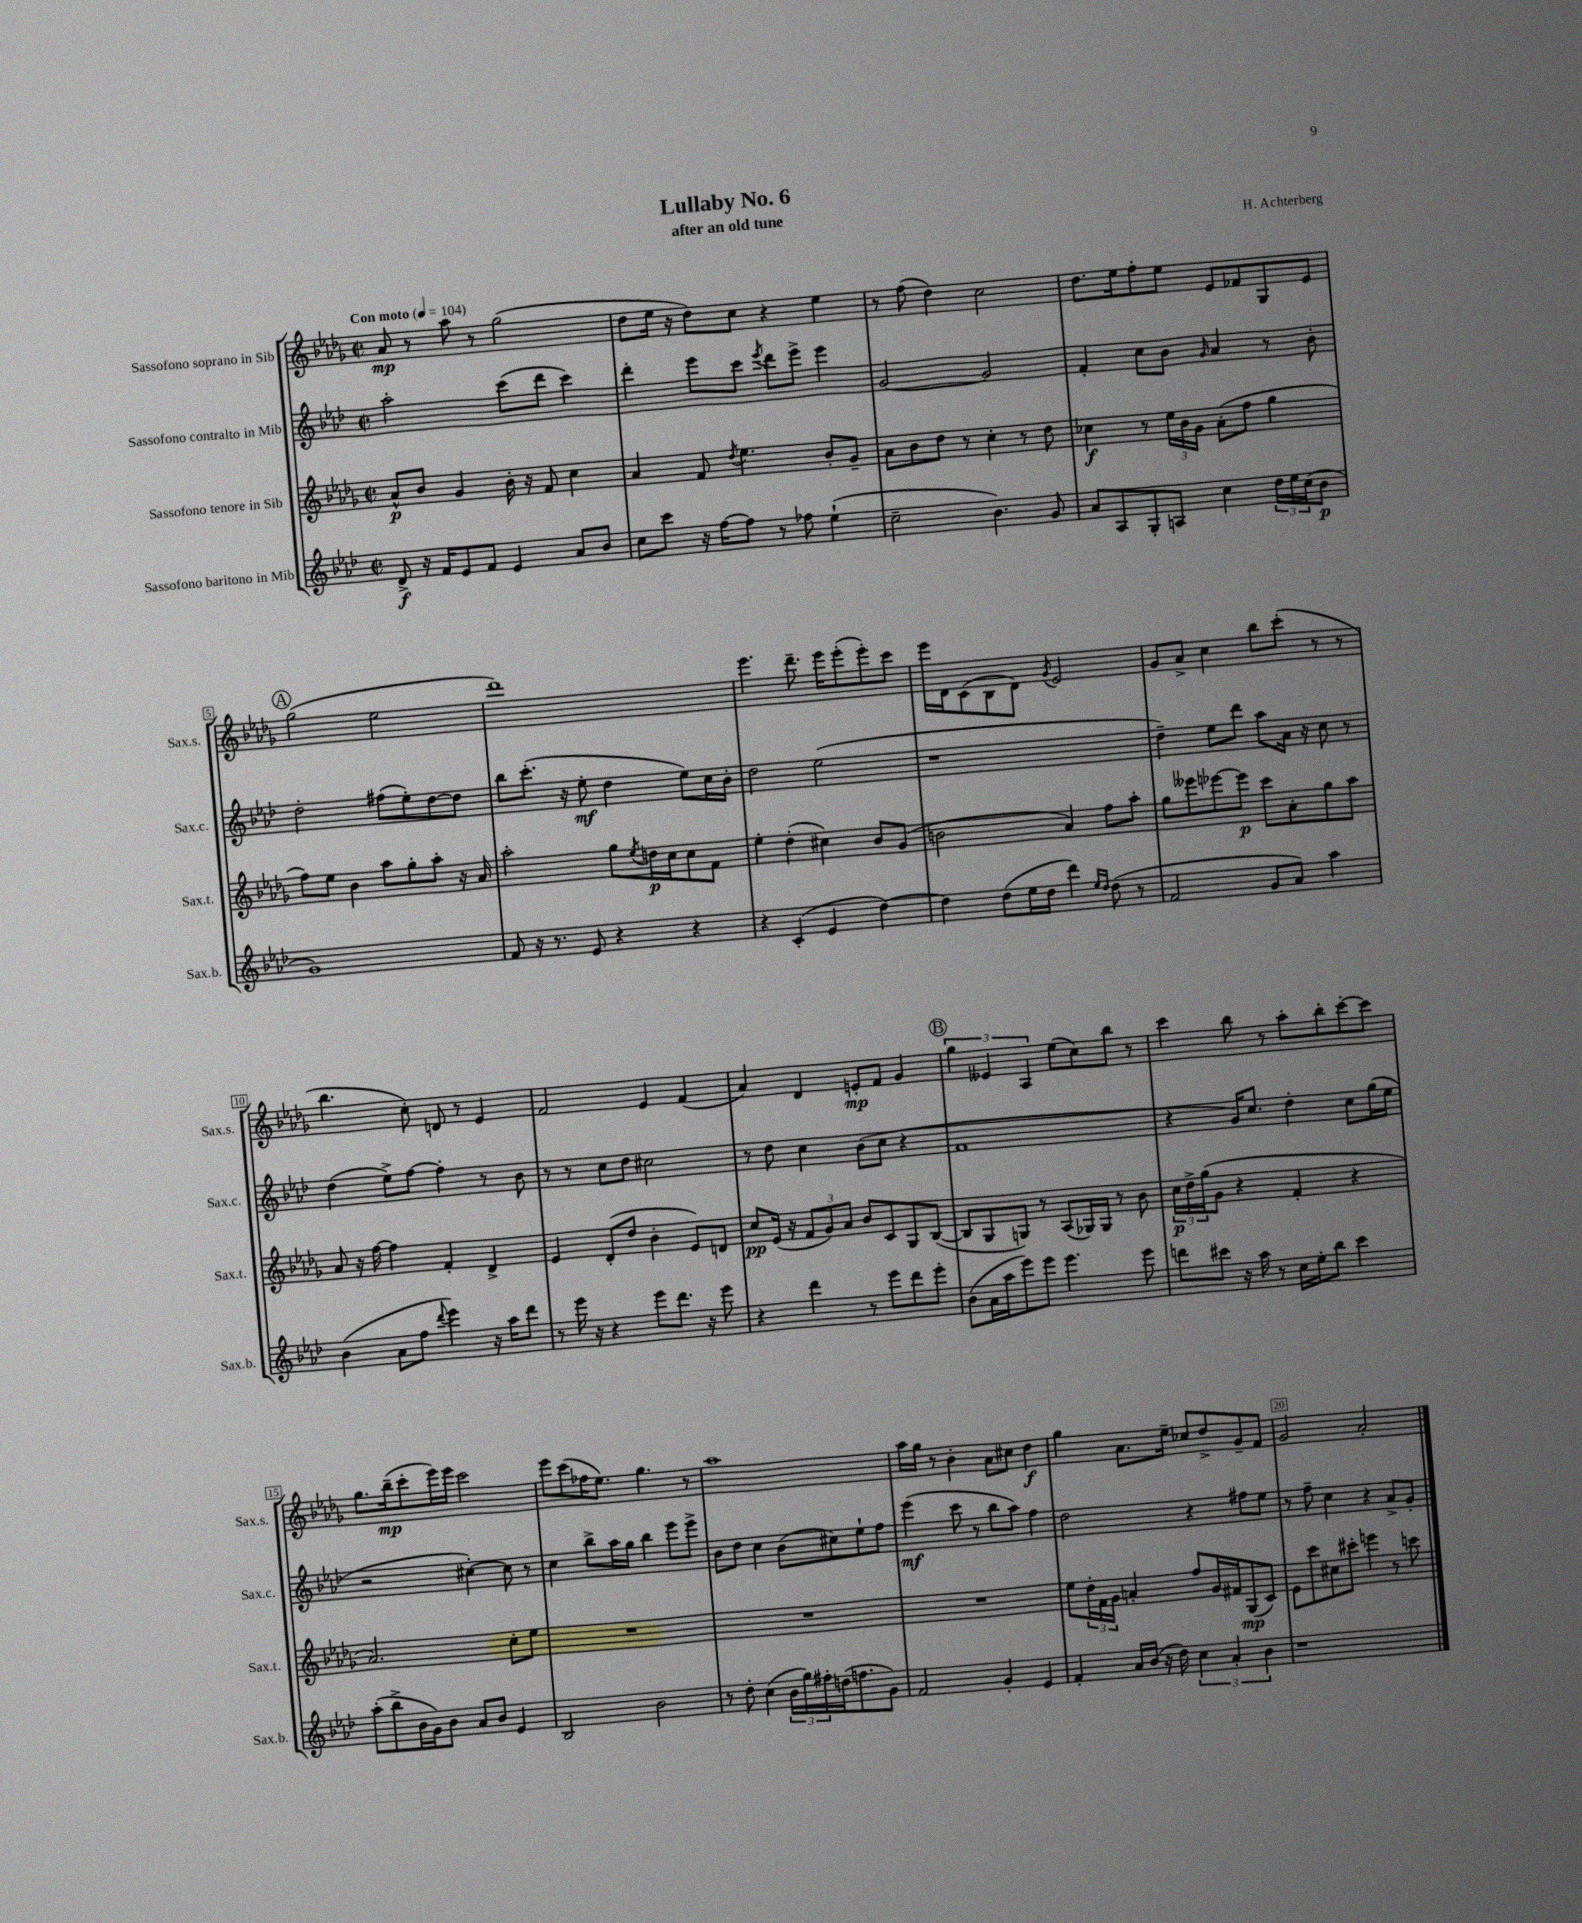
\header { title = "Lullaby No. 6" composer = "H. Achterberg" subtitle = "after an old tune" }
<<
\new StaffGroup <<
\new Staff = "s0" \with { instrumentName = "Sassofono soprano in Sib" shortInstrumentName = "Sax.s." } {
    \clef treble \key des \major \defaultTimeSignature \time 2/2 \tempo "Con moto" 4 = 104
    aes'8\mp r8 aes''8 r8 ges''2( |
    des''8 ees''16 r16 des''8) c''8 r4 ees''4 |
    r8 f''8( des''4) c''2 |
    des''8. ees''16 f''8-. ees''8 ees'8 fes'8 ges8 ees'8 |
    \mark \markup { \circle "A" } ges''2( ees''2 |
    des'''1) |
    ees'''4. des'''8.-- ees'''16 ees'''8-.( ees'''8-.) c'''8 |
    ees'''16 des'16 c'8( bes8 des'8) \acciaccatura { ges'8 } ees'2 |
    ges'8 aes'8-> c''4 bes''8 c'''8-.( r8 r8 |
    bes''4. c''8-.) d'8 r8 ees'4 |
    f'2 ees'4 f'4( |
    aes'4) des'4 e'8-.\mp f'8 ges'4 |
    \mark \markup { \circle "B" } \tuplet 3/2 { ges''4 eeses'4 aes4 } ees''8( c''8) bes''8 r8 |
    c'''4 bes''8 r8 aes''8-. bes''8-. c'''8~-. c'''8 |
    ges''8. bes''16--\mp( c'''8-. ees'''16) ees'''16 c'''2 |
    ees'''8 c'''8( fes''16 ees''8.) ges''4. r8 |
    aes''1 |
    aes''16 ges''16 r8 bes'4-. aes'8 cis''8 des''4\f |
    ges''4 aes'8. ees''16-- ces''8 des''8-> ges'8-- f'8 |
    ges'2 aes'2-. \bar "|." |
}
\new Staff = "s1" \with { instrumentName = "Sassofono contralto in Mib" shortInstrumentName = "Sax.c." } {
    \clef treble \key aes \major \defaultTimeSignature \time 2/2
    aes''2-. c'''8( des'''8 c'''4) |
    des'''4-. ees'''8 c'''8 \acciaccatura { ees'''8 } des'''8 ees'''8-> ees'''4 |
    g'2~ g'2 |
    f'4-. c''8 bes'8 \grace { g'16 } aes'4 r8 bes'8-. |
    \mark \markup { \circle "A" } des''2-. fis''8( ees''8-.) des''8~ des''8 |
    bes''8 c'''8.-.( r16 ees''8-.\mf des''4 ees''8) c''16 bes'16-. |
    des''2 ees''2( |
    r1 |
    des''4--) ees''8 des'''8 aes''8 aes'16 r16 c''8 r8 |
    des''4( ees''8->) f''8~ f''4-. r8 bes'8 |
    r8 r8 c''8 des''8 cis''2 |
    r8 des''8 c''4 bes'8( c''8 r4 |
    \mark \markup { \circle "B" } f'1 |
    r4 g'16) c''8. des''4-. c''8 g''16( ees''16 |
    r2 cis''4~-.) cis''8 r8 |
    c''4 bes''8-> aes''16 g''16 bes''4 ees'''8 ees'''8-> |
    bes'8 des''8 c''4 bes'8( cis''8) ees''8-! f''8 |
    ees'''4\mf( c'''8 r8 bes''8 aes''8) f''4 |
    des''2 r4 fis''8 ees''8 |
    r8 f''8-- c''4 r4 aes'8-> g'8-. \bar "|." |
}
\new Staff = "s2" \with { instrumentName = "Sassofono tenore in Sib" shortInstrumentName = "Sax.t." } {
    \clef treble \key des \major \defaultTimeSignature \time 2/2
    aes'8-^\p bes'8 ges'4 bes'16-. r16 f'8 c''4 |
    aes'4 f'8 \acciaccatura { des''8 } ees''4. bes'8-. ges'8-- |
    aes'8 bes'8 des''8 r8 c''4-. r8 des''8 |
    ces''4\f r8 \tuplet 3/2 { ees''16 bes'16 ges'16 } aes'8-.( f''8 ges''4 |
    \mark \markup { \circle "A" } f''8) ees''8 bes'4 aes''8 ges''8-. aes''8-. r16 aes'16 |
    aes''2-. ges''8 \acciaccatura { ees''8 } d''16\p c''16 c''8 f'8 |
    ees''4-. des''4-.( cis''4) bes'8 ges'8( |
    b'2 aes'4) f''8 aes''8-. |
    ges''8 eeses'''8 ees'''8~ ees'''8\p c'''8 aes'8-. ges''8 aes''8 |
    aes'8 r16 f''16~ f''4 f'4-. des'4-> |
    ees'4 des'8-.( des''8 bes'4-. ees'8) d'8 |
    c''8\pp ees'16( r16 \tuplet 3/2 { f'8 ges'8) aes'8 } bes'8 c'8 ges8 bes8~( |
    \mark \markup { \circle "B" } bes8 ges8 g8) r8 aes8( ges16) ges16 r8 bes'8 |
    \tuplet 3/2 { c''16\p des''16-> ges''16( } ges'8 r4 f'4-. r4 |
    aes'2.) c''8-. ees''8 |
    R1 |
    R1 |
    R1 |
    ees''8 \tuplet 3/2 { des''16-. f'16 ges'16 } a'4-. f''8 ges'16 fis'16 ges8\mp( c'8) |
    ees'8 c'''8 cis''8 cis'''8-. e'''4 r8 c'''8 \bar "|." |
}
\new Staff = "s3" \with { instrumentName = "Sassofono baritono in Mib" shortInstrumentName = "Sax.b." } {
    \clef treble \key aes \major \defaultTimeSignature \time 2/2
    des'8->\f r16 f'16 ees'8 f'8 ees'4 aes'8 bes'8 |
    c''8 c'''8 r16 f''16~ f''8 r8 fes''8 ees''4-!( |
    c''2-- bes'4.) g'8 |
    aes'8 aes8 g8-. a8 c''4 \tuplet 3/2 { des''16 ees''16 c''16( } bes'8\p |
    \mark \markup { \circle "A" } g'1) |
    f'8 r16 r8. ees'8 r4 r4 |
    r4 c'4-.( ees'4 des''4~) |
    des''4 des''8( ees''16 des''16 des'''4) \grace { ees''16 des''16 } des''8( r8 |
    f'2 g'8 aes'8) aes''4 |
    bes'4( aes'8 f''8 \appoggiatura { des'''8 } ees'''4) r16 aes''16 des'''8 |
    r8 ees'''16 r16 r4 ees'''8 des'''8. r16 ees'''8 |
    r4 des'''4 r8 ees'''8 des'''8 ees'''8-. |
    \mark \markup { \circle "B" } bes'8( aes'16 aes''16 ees'''8) ees'''8 ees'''4. ees'''8 |
    d'''8 cis'''8 r16 aes''16 r8 c''16 ees''16-. bes''8 cis'''4 |
    aes''8-.( bes''8-> bes'16 g'16) bes'8 aes'8 bes'8 ees'4 |
    bes2 bes'2 |
    r8 des''8-. c''4( \tuplet 3/2 { bes'16 g''16) fis''16-. } d''16( f''8. g'8) |
    f'2 g'4-. ees'4 |
    f'4-. aes'16 bes'16( r16 des''16) \tuplet 3/2 { c''4 aes'4-. bes'4 } |
    r1 \bar "|." |
}
>>
>>
\layout { \context { \Score \override BarNumber.break-visibility = ##(#f #t #t) barNumberVisibility = #(every-nth-bar-number-visible 5) \override BarNumber.stencil = #(make-stencil-boxer 0.1 0.3 ly:text-interface::print) } }
